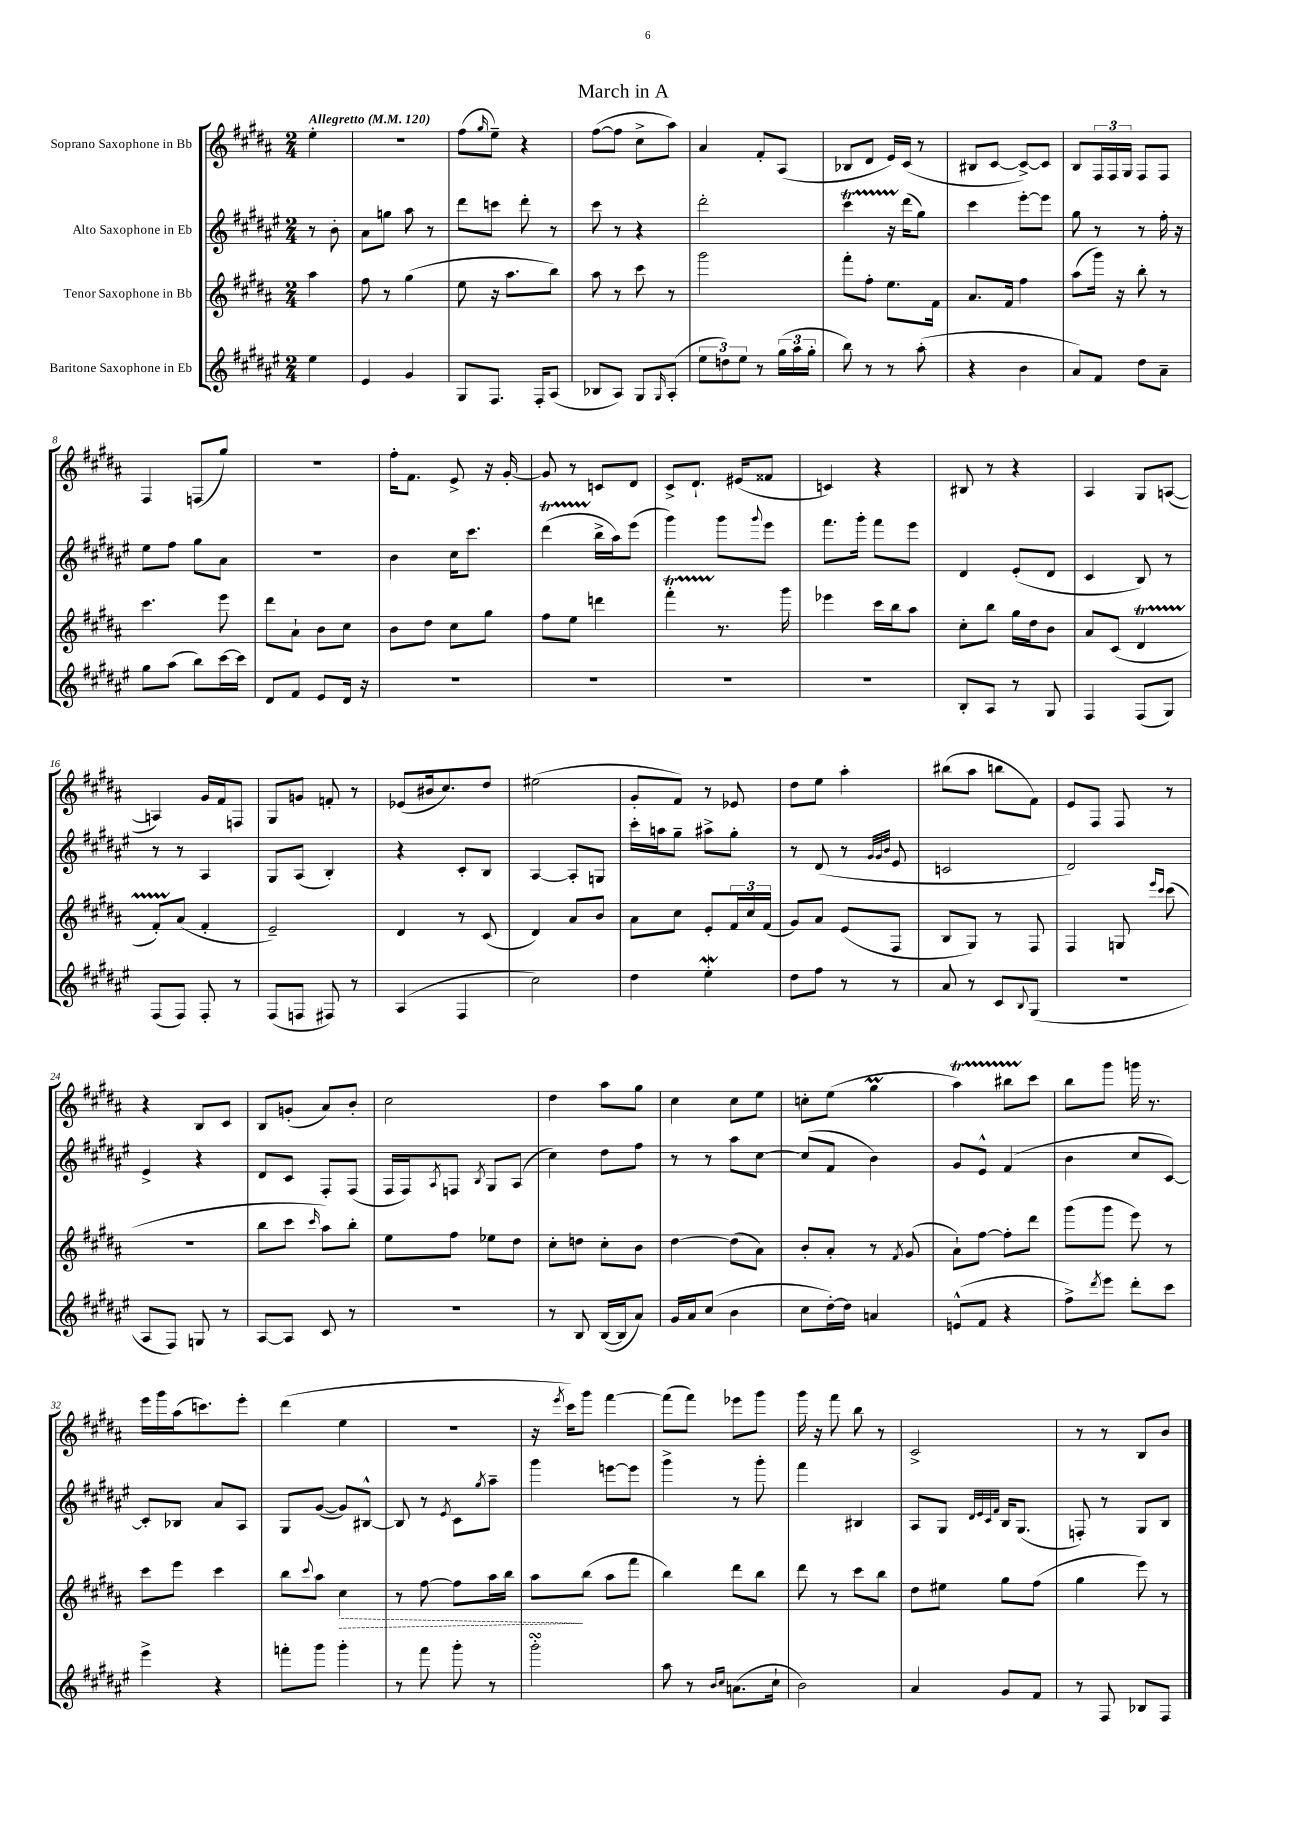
\header { title = "March in A" }
<<
\new StaffGroup <<
\new Staff = "s0" \with { instrumentName = "Soprano Saxophone in Bb" } {
    \clef treble \key b \major \numericTimeSignature \time 2/4 \partial 4 \tempo "Allegretto" 4 = 120
    e''4-. |
    R2 |
    fis''8( \grace { gis''16 } e''8--) r4 |
    fis''8~( fis''8 cis''8-> ais''8) |
    ais'4 fis'8-. ais8( |
    bes8 dis'8 e'16) cis'16( r8 |
    bis8 cis'8~ cis'8~->) cis'8 |
    b8 \tuplet 3/2 { fis16 fis16 gis16 } fis8 fis8 |
    fis4 f8( gis''8) |
    r2 |
    fis''16-. fis'8. e'8-> r16 gis'16~-. |
    gis'8 r8 c'8 dis'8 |
    cis'8-> dis'8.-! eis'16( fisis'8 |
    c'4) r4 |
    bis8 r8 r4 |
    ais4 gis8 a8~( |
    a4) gis'16 fis'16 f8 |
    gis8 g'8 f'8-. r8 |
    ees'8( bis'16 cis''8.) dis''8 |
    eis''2( |
    gis'8-. fis'8) r8 ees'8 |
    dis''8 e''8 ais''4-. |
    bis''8( ais''8 b''8 fis'8) |
    e'8 fis8 fis8 r8 |
    r4 b8 cis'8 |
    b8 g'8-.( ais'8) b'8-. |
    cis''2 |
    dis''4 ais''8 gis''8 |
    cis''4 cis''8 e''8 |
    c''8-. e''8( gis''4\prall |
    ais''4\startTrillSpan) bis''8 cis'''8\stopTrillSpan |
    b''8 gis'''8 g'''16 r8. |
    e'''16 gis'''16 ais''16( c'''8.) e'''8-. |
    dis'''4( e''4 |
    r2 |
    r16 \acciaccatura { e'''8 } cis'''16) gis'''8 fis'''4~ |
    fis'''8( fis'''8) ees'''8 gis'''8 |
    gis'''16 r16 fis'''8 b''8 r8 |
    cis'2-> |
    r8 r8 b8 b'8 \bar "|." |
}
\new Staff = "s1" \with { instrumentName = "Alto Saxophone in Eb" } {
    \clef treble \key fis \major \numericTimeSignature \time 2/4 \partial 4
    r8 b'8-. |
    ais'8 g''8 ais''8 r8 |
    dis'''8 c'''8 dis'''8-. r8 |
    cis'''8 r8 r4 |
    dis'''2-. |
    cis'''4\startTrillSpan r16 dis'''16\stopTrillSpan( gis''8) |
    cis'''4 eis'''8~-. eis'''8 |
    gis''8 r8 r8 fis''16-. r16 |
    eis''8 fis''8 gis''8 ais'8 |
    R2 |
    b'4 cis''16 cis'''8. |
    dis'''4\startTrillSpan( b''16->\stopTrillSpan ais''16) eis'''8( |
    gis'''4) gis'''8 \appoggiatura { gis'''8 } eis'''8 |
    fis'''8. gis'''16-. fis'''8 eis'''8 |
    dis'4 eis'8-.( dis'8 |
    cis'4 b8) r8 |
    r8 r8 ais4 |
    gis8 ais8( b4-.) |
    r4 cis'8-. b8 |
    ais4~ ais8-. g8 |
    cis'''16-. a''16 gis''8-- ais''8-> gis''8-. |
    r8 dis'8( r8 \grace { gis'32 gis'32 b'32 } eis'8 |
    c'2 |
    dis'2) |
    eis'4-> r4 |
    dis'8 cis'8 fis8-. fis8( |
    fis16 fis16) \acciaccatura { ais8 } f8 \acciaccatura { b8 } gis8 ais8( |
    cis''4) dis''8 fis''8 |
    r8 r8 ais''8 cis''8~ |
    cis''8( fis'8 b'4) |
    gis'8 eis'8-^ fis'4( |
    b'4 cis''8 cis'8~) |
    cis'8-. bes8 ais'8 ais8 |
    gis8 gis'8~( gis'8) bis8~-^ |
    bis8 r8 \acciaccatura { eis'8 } cis'8 \acciaccatura { gis''8 } ais''8-- |
    gis'''4 e'''8~ e'''8 |
    gis'''4-> r8 gis'''8-. |
    fis'''4 bis4 |
    ais8 gis8 \grace { dis'32 eis'32 cis'32 fis'32 } b16 gis8.( |
    f8-.) r8 gis8 b8 \bar "|." |
}
\new Staff = "s2" \with { instrumentName = "Tenor Saxophone in Bb" } {
    \clef treble \key b \major \numericTimeSignature \time 2/4 \partial 4
    ais''4 |
    fis''8 r8 gis''4( |
    e''8 r16 ais''8. b''8) |
    ais''8 r8 cis'''8 r8 |
    gis'''2 |
    fis'''8-. fis''8-. e''8. fis'16 |
    ais'8. fis'16 fis''4 |
    ais''8( gis'''16) r16 b''8-. r8 |
    cis'''4. e'''8 |
    dis'''8 ais'8-! b'8 cis''8 |
    b'8 dis''8 cis''8 gis''8 |
    fis''8 e''8 d'''4 |
    fis'''4-.\startTrillSpan r8.\stopTrillSpan gis'''16 |
    ees'''4 cis'''16 b''16 ais''8 |
    cis''8-. b''8 gis''16 dis''16 b'8 |
    ais'8 cis'8( dis'4\startTrillSpan |
    fis'8-.) ais'8\stopTrillSpan( fis'4-. |
    e'2--) |
    dis'4 r8 cis'8( |
    dis'4) ais'8 b'8 |
    ais'8 cis''8 e'8-. \tuplet 3/2 { fis'16 cis''16 fis'16( } |
    gis'8) ais'8 e'8( fis8 |
    b8 gis8) r8 fis8 |
    fis4 g8 \grace { e'''16 cis'''16 } cis'''8( |
    R2 |
    b''8 cis'''8 \grace { cis'''16 } ais''8) b''8-. |
    e''8 fis''8 ees''8 dis''8 |
    cis''8-. d''8 cis''8-. b'8 |
    dis''4~ dis''8( ais'8) |
    b'8-. ais'8-. r8 \acciaccatura { fis'8 } gis'8( |
    ais'8-!) fis''8~ fis''8-. dis'''8 |
    gis'''8( gis'''8 e'''8) r8 |
    cis'''8 e'''8 cis'''4 |
    b''8 \appoggiatura { cis'''8 } ais''8 \once \override Hairpin.style = #'dashed-line cis''4\> |
    r8 fis''8~ fis''8 ais''16 b''16 |
    ais''8\! b''8( ais''8 fis'''8 |
    b''4) dis'''8 b''8 |
    dis'''8 r8 cis'''8 b''8 |
    dis''8 eis''8 gis''8 fis''8( |
    gis''4 e'''8) r8 \bar "|." |
}
\new Staff = "s3" \with { instrumentName = "Baritone Saxophone in Eb" } {
    \clef treble \key fis \major \numericTimeSignature \time 2/4 \partial 4
    eis''4 |
    eis'4 gis'4 |
    gis8 fis8. fis16-. ais8( |
    bes8 ais8) gis8 \grace { gis16 } ais8-.( |
    \tuplet 3/2 { eis''8 d''8) eis''8 } r8 \tuplet 3/2 { gis''16( ais''16 gis''16-. } |
    b''8) r8 r8 ais''8-.( |
    r4 b'4 |
    ais'8) fis'8 dis''8 ais'8-- |
    gis''8 ais''8( b''8) cis'''16~ cis'''16 |
    dis'8 fis'8 eis'8 dis'16 r16 |
    R2 |
    R2 |
    R2 |
    R2 |
    b8-. ais8 r8 gis8 |
    fis4 fis8( gis8) |
    fis8( fis8) fis8-. r8 |
    fis8( f8 fis8) r8 |
    ais4( fis4 |
    cis''2) |
    dis''4 eis''4-.\mordent |
    dis''8 fis''8 r8 r8 |
    ais'8 r8 cis'8 \appoggiatura { b8 } gis8( |
    R2 |
    ais8 fis8) g8 r8 |
    ais8~ ais8 cis'8 r8 |
    r2 |
    r8 b8 b16~( b16 ais'8) |
    gis'16 ais'16 cis''8( b'4 |
    cis''8 dis''16~-.) dis''16 a'4 |
    e'8-^( fis'8 r4 |
    fis''8->) \acciaccatura { dis'''8 } eis'''8 dis'''8-. cis'''8 |
    eis'''4-> r4 |
    f'''8-. gis'''8 gis'''4-. |
    r8 fis'''8 gis'''8-. r8 |
    gis'''2-.\turn |
    ais''8 r8 \grace { b'16 cis''16 } a'8.( cis''16-! |
    b'2) |
    ais'4 gis'8 fis'8 |
    r8 fis8 bes8 fis8 \bar "|." |
}
>>
>>
